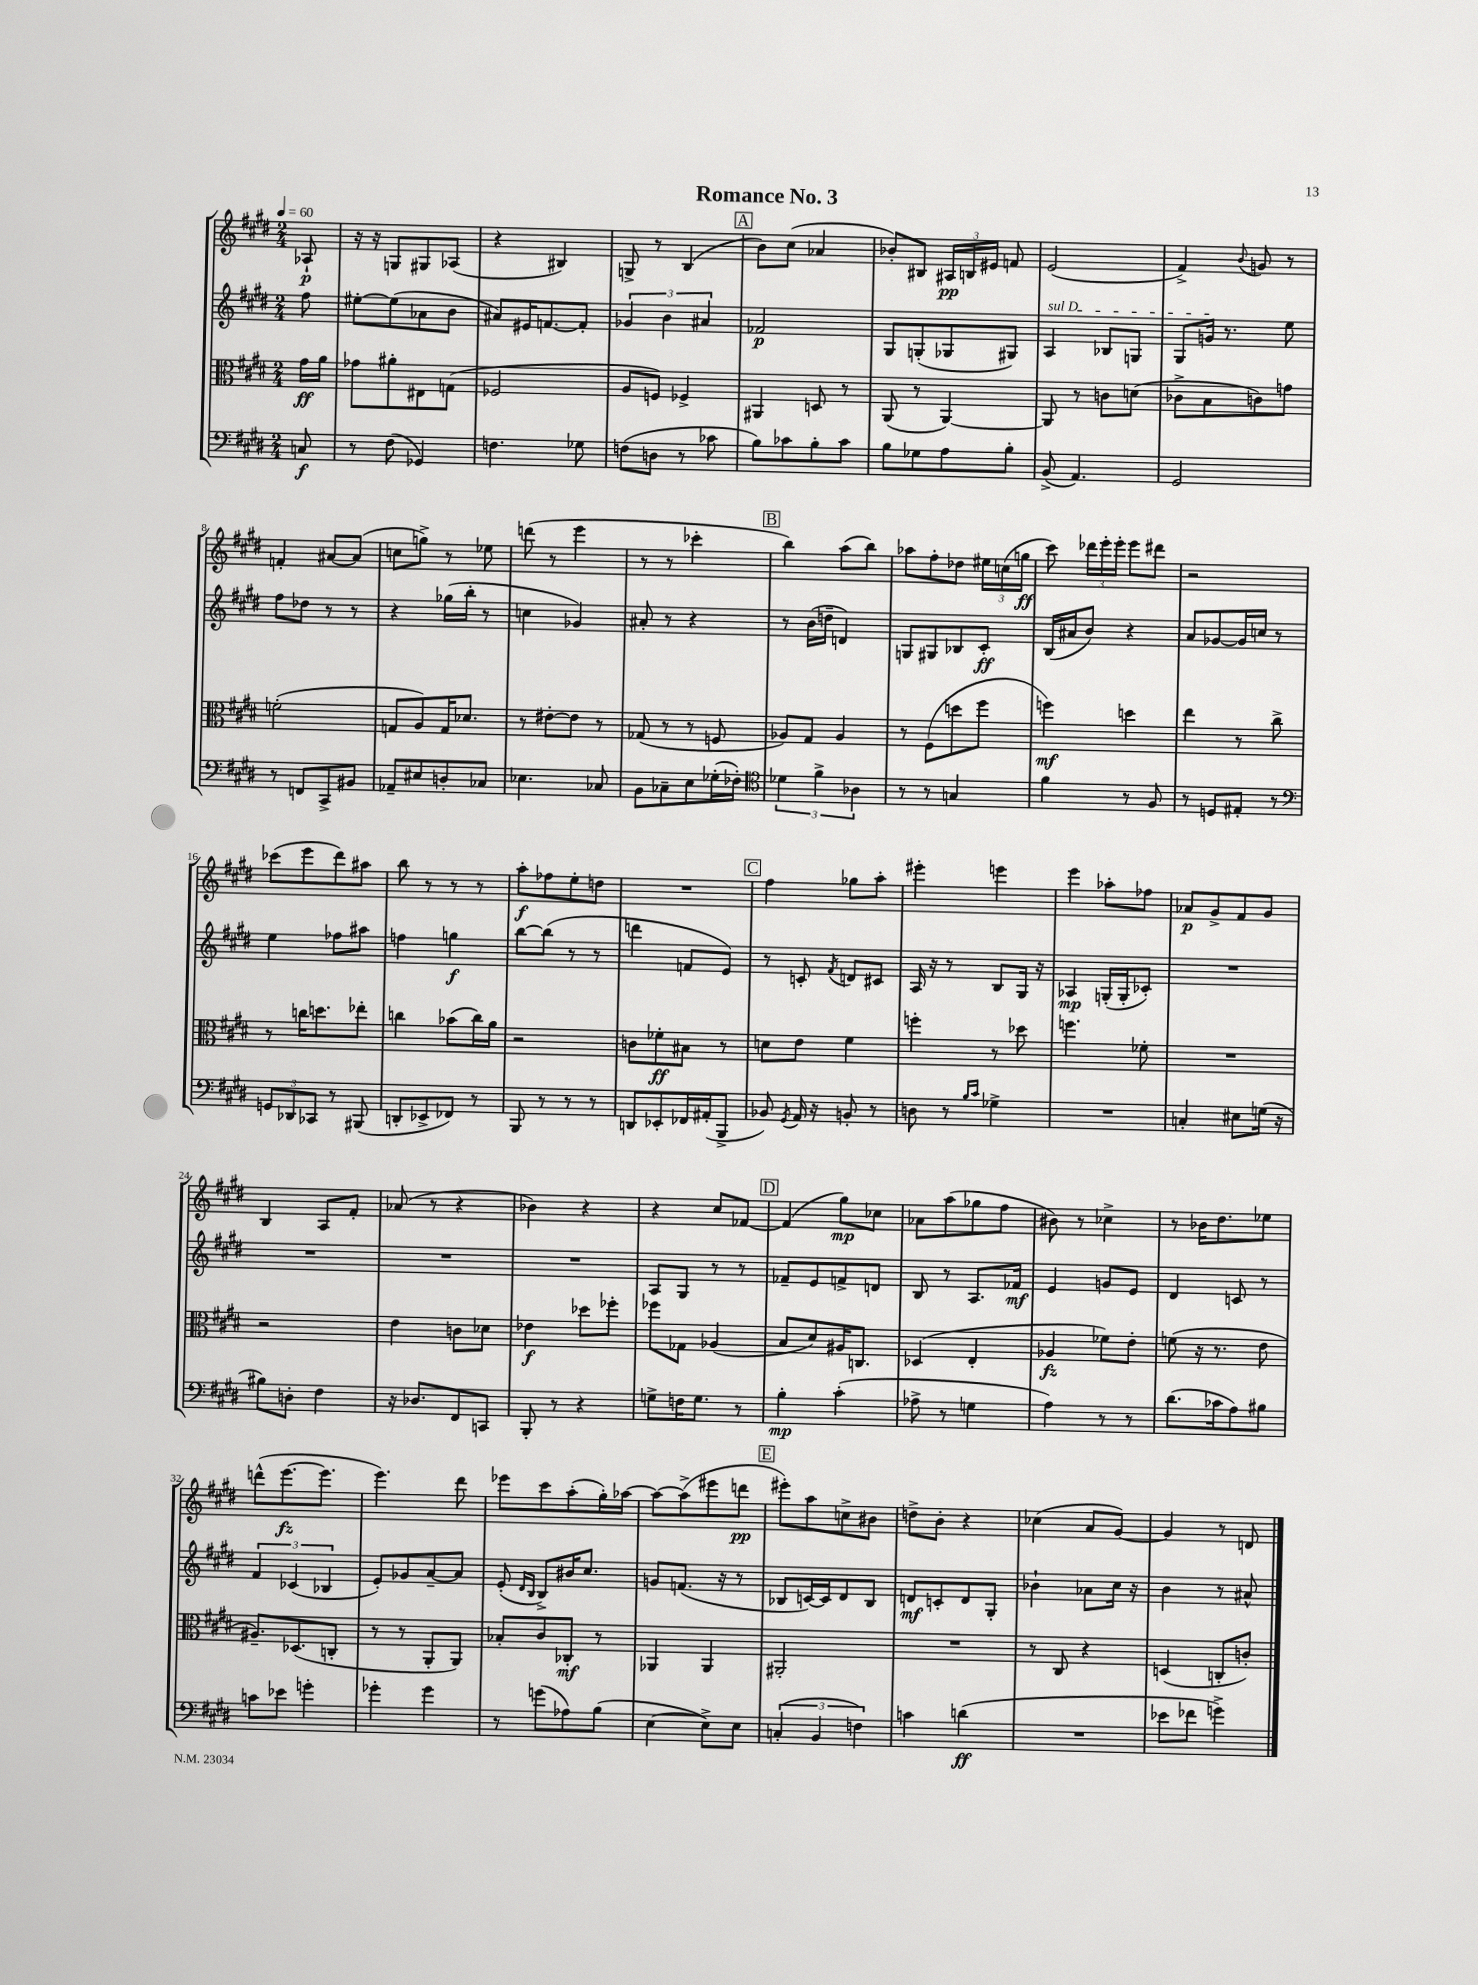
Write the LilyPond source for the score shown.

\header { title = "Romance No. 3" }
<<
\new StaffGroup <<
\new Staff = "s0" {
    \clef treble \key e \major \numericTimeSignature \time 2/4 \partial 8 \tempo 4 = 60
    \autoBeamOff aes8-!\p |
    r16 r16 g8[ gis8 aes8]( |
    r4 bis4) |
    g8-> r8 b4( |
    \mark \markup { \box "A" } b'8[) cis''8]( aes'4 |
    bes'8[-.) bis8] \tuplet 3/2 { ais16[\pp b16 eis'16] } f'8 |
    e'2( |
    fis'4->) \appoggiatura { b'8 } g'8 r8 |
    f'4-. ais'8[~ ais'8]( |
    c''8[ g''8]->) r8 ees''8 |
    d'''8( r8 e'''4 |
    r8 r8 ces'''4-. |
    \mark \markup { \box "B" } b''4) a''8[( b''8]) |
    aes''8[ fis''8-. des''8] \tuplet 3/2 { eis''16[ c''16( g''16]\ff } |
    cis'''8) \tuplet 3/2 { des'''16[ e'''16-. e'''16]-. } e'''8[ dis'''8] |
    r2 |
    ces'''8[( e'''8 dis'''8) ais''8] |
    b''8 r8 r8 r8 |
    a''8[-.\f fes''8 e''8-. d''8] |
    R2 |
    \mark \markup { \box "C" } fis''4 ges''8[ a''8]-. |
    eis'''4-. e'''4 |
    e'''4 aes''8[-. fes''8] |
    aes'8[\p gis'8-> fis'8 gis'8] |
    b4 a8[ fis'8]-. |
    aes'8( r8 r4 |
    bes'4) r4 |
    r4 cis''8[ fes'8]~ |
    \mark \markup { \box "D" } fes'4( gis''8[\mp) ces''8] |
    aes'8[ a''8( ges''8 fis''8] |
    bis'8) r8 ces''4-> |
    r8 bes'16[ dis''8. ees''8] |
    d'''8[-^( e'''8.~\fz e'''8.] |
    e'''4.) dis'''8 |
    ees'''8[ cis'''8 a''8-.( gis''16-.) aes''16]~ |
    aes''8[~ aes''8->( eis'''8 d'''8]\pp |
    \mark \markup { \box "E" } eis'''8[-.) a''8 c''8-> bis'8] |
    d''8[-> b'8]-. r4 |
    ces''4( a'8[ gis'8]~) |
    gis'4 r8 d'8 \bar "|." |
}
\new Staff = "s1" {
    \clef treble \key e \major \numericTimeSignature \time 2/4 \partial 8
    \autoBeamOff fis''8 |
    eis''8[~-. eis''8( aes'8 b'8] |
    ais'8[) eis'16 f'8.~ f'8]-. |
    \tuplet 3/2 { ges'4 b'4 ais'4 } |
    \mark \markup { \box "A" } fes'2\p |
    gis8[ g8-.( ges8 gis8]) |
    \once \override TextSpanner.bound-details.left.text = \markup { \italic "sul D" } a4\startTextSpan bes8[ g8] |
    gis8[ g'16]\stopTextSpan r8. e''8 |
    fis''8[ des''8] r8 r8 |
    r4 ges''16[( b''16]-. r8 |
    c''4 ges'4) |
    ais'8-. r8 r4 |
    \mark \markup { \box "B" } r8 b'16[( d''16]-- d'4) |
    g8[ gis8 bes8 cis'8]-.\ff |
    b16[( ais'16 b'8]) r4 |
    a'8[ ges'8~ ges'16 c''16] r8 |
    e''4 fes''8[ ais''8] |
    f''4 g''4\f |
    b''8[~ b''8]( r8 r8 |
    d'''4 f'8[ e'8]) |
    \mark \markup { \box "C" } r8 c'8-. \acciaccatura { fis'8 } d'8[ cis'8] |
    a16 r16 r8 b8[ gis16] r16 |
    aes4\mp g16[-.( g16-. ces'8]-.) |
    R2 |
    R2 |
    R2 |
    R2 |
    a8[ gis8] r8 r8 |
    \mark \markup { \box "D" } fes'8[-- e'8 f'8-> d'8] |
    b8 r8 a8.[ fes'16]\mf |
    e'4 g'8[ e'8] |
    dis'4 c'8 r8 |
    \tuplet 3/2 { fis'4 ces'4( bes4 } |
    e'8[-.) ges'8 a'8~-- a'8] |
    e'8-.( \grace { dis'16[ b16] } b8[->) bis'16 cis''8.] |
    g'8[ f'8.]( r16 r8 |
    \mark \markup { \box "E" } bes8[ c'16~) c'16 dis'8 bes8] |
    d'8[\mf c'8-. d'8 gis8]-. |
    bes'4-! aes'8[ cis''16] r16 |
    b'4 r8 ais'8-^ \bar "|." |
}
\new Staff = "s2" {
    \clef alto \key e \major \numericTimeSignature \time 2/4 \partial 8
    \autoBeamOff gis'16[\ff a'16] |
    ges'8[ ais'8-. eis8 g8]( |
    fes2 |
    a8[ f8]) fes4-> |
    \mark \markup { \box "A" } ais,4 d8 r8 |
    a,8( r8 a,4~) |
    a,8 r8 c'8[ d'8]( |
    ces'8[-> b8 c'8) g'8] |
    f'2-.( |
    g8[ a8) g16 des'8.] |
    r8 eis'8[~-. eis'8] r8 |
    ges8( r8 r8 f8 |
    \mark \markup { \box "B" } aes8[) gis8] aes4 |
    r8 fis8[( d''8 fis''8] |
    f''4\mf) d''4 |
    e''4 r8 cis''8-> |
    r8 c''16[ d''8. ees''8]-. |
    c''4 bes'8[( c''16) a'16] |
    r2 |
    c'8[ fes'8-.\ff bis8] r8 |
    \mark \markup { \box "C" } d'8[ e'8] fis'4 |
    f''4-. r8 des''8 |
    f''4. fes'8-. |
    R2 |
    r2 |
    e'4 c'8[ des'8] |
    ees'4\f des''8[ fes''8]-. |
    fes''8[ ges8] aes4( |
    \mark \markup { \box "D" } b8[ dis'8) ais16 c8.] |
    des4( e4-. |
    aes4\fz fes'8[) e'8]-. |
    f'8( r16 r8. e'8 |
    ais8.[--) des8.( c8]-. |
    r8 r8 a,8[-. a,8]) |
    bes8[-. cis'8 ces8]-.\mf r8 |
    aes,4 aes,4 |
    \mark \markup { \box "E" } ais,2-. |
    R2 |
    r8 cis8 r4 |
    d4( c8[-. c'8]-.) \bar "|." |
}
\new Staff = "s3" {
    \clef bass \key e \major \numericTimeSignature \time 2/4 \partial 8
    \autoBeamOff c8\f |
    r8 fis8( ges,4) |
    f4. ges8 |
    f8[( d8] r8 ces'8 |
    \mark \markup { \box "A" } b8[) ces'8 b8-. ces'8] |
    b8[ ges8 a8 b8]-. |
    b,8->( a,4.) |
    gis,2 |
    r8 f,8[ cis,8-> bis,8] |
    aes,8[-- eis8 d8-. ces8] |
    ees4. ces8 |
    b,8[ ces8-- e8 ges16-.( fes16]-.) |
    \mark \markup { \box "B" } \clef tenor \tuplet 3/2 { des'4 fis'4-> aes4 } |
    r8 r8 g4 |
    fis'4 r8 fis8 |
    r8 d8[ eis8]-. r8 |
    \clef bass \tuplet 3/2 { g,8[ des,8 ces,8] } r8 bis,,8( |
    d,8[-. ees,8-> fes,8]) r8 |
    b,,8 r8 r8 r8 |
    d,8[ ees,8-. fes,16 ais,16-.( b,,8]-> |
    \mark \markup { \box "C" } bes,8) \acciaccatura { gis,8 } a,16 r16 b,8-. r8 |
    d8 r8 \grace { b16[ cis'16] } ges4-> |
    R2 |
    c4-. eis8[ g16]( r16 |
    bis8[) d8]-. fis4 |
    r16 des8.[ fis,8 c,8] |
    b,,8-. r8 r4 |
    g8[-> f16 g8.] r8 |
    \mark \markup { \box "D" } b4-.\mp cis'4-.( |
    aes8-> r8 g4 |
    a4) r8 r8 |
    dis'8.[( ces'16 a8) bis8] |
    c'8[ ees'8] g'4-. |
    ges'4-. ges'4 |
    r8 g'8[( aes8) b8]( |
    e4~ e8[->) e8] |
    \mark \markup { \box "E" } \tuplet 3/2 { c4-.( b,4 f4) } |
    c'4 d'4\ff( |
    R2 |
    ees'8[ fes'8] g'4->) \bar "|." |
}
>>
>>
